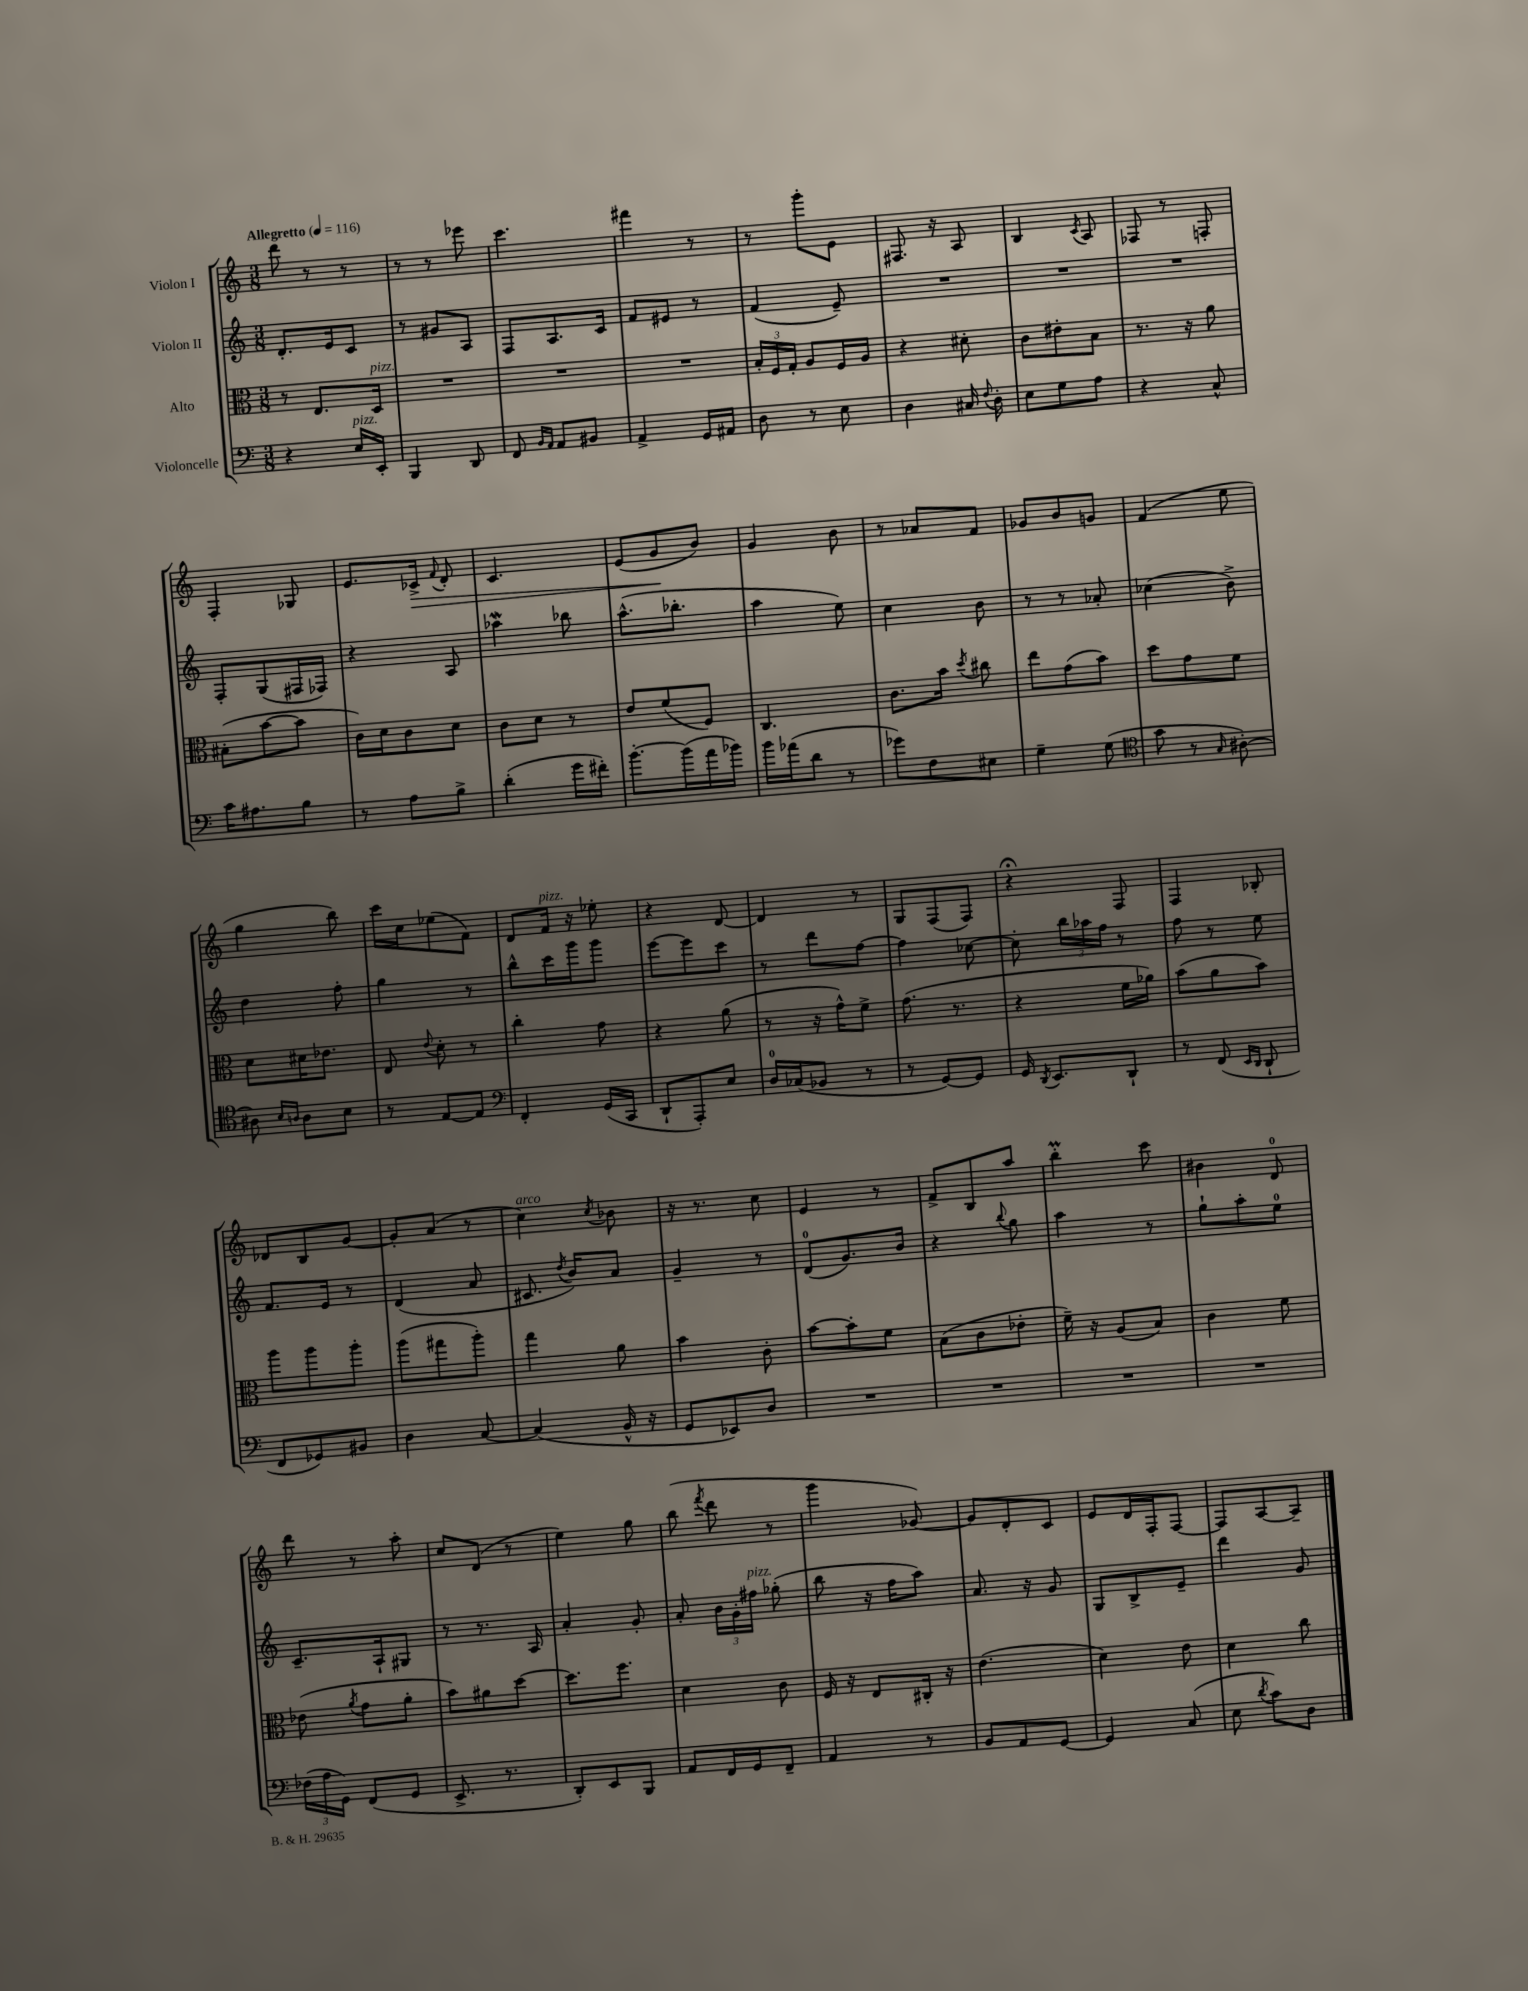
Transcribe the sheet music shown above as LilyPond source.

<<
\new StaffGroup <<
\new Staff = "s0" \with { instrumentName = "Violon I" } {
    \clef treble \key c \major \numericTimeSignature \time 3/8 \tempo "Allegretto" 4 = 116
    \autoBeamOff d'''8 r8 r8 |
    r8 r8 ees'''8 |
    c'''4. |
    fis'''4 r8 |
    r8 g'''8[-. e'8] |
    fis8. r16 a8 |
    b4 \acciaccatura { c'8 } a8 |
    fes8 r8 f8-. |
    f4-. ges8 |
    e'8.[ ces'16]->\> \appoggiatura { f'8 } d'8-. |
    c'4. |
    e'8[( g'8\! b'8]) |
    g'4 b'8 |
    r8 aes'8[ f'8] |
    ges'8[ b'8 g'8] |
    f'4( e''8 |
    g''4 b''8) |
    c'''16[ c''16 ees''8( f'8]) |
    d'8[ f'16]^\markup { \italic "pizz." } r16 ees''8-. |
    r4 d'8~ |
    d'4 r8 |
    g8[ f8( f8]) |
    r4\fermata f8 |
    f4 bes8-. |
    des'8[ b8 g'8]~ |
    g'8[-. a'8]( r8 |
    c''4^\markup { \italic "arco" }) \acciaccatura { c''8 } bes'8 |
    r16 r8. c''8 |
    e'4 r8 |
    f'8[-> b8 a''8] |
    b''4-.\prall c'''8 |
    bis'4 d'8-0 |
    d'''8 r8 a''8-. |
    c''8[ d'8]( r8 |
    e''4) g''8 |
    b''8( \acciaccatura { f'''8 } d'''8 r8 |
    g'''4 ges'8~) |
    ges'8[ d'8-. c'8] |
    e'8[ d'16 f16-. f8]~ |
    f8[ a8~ a8]-- \bar "|." |
}
\new Staff = "s1" \with { instrumentName = "Violon II" } {
    \clef treble \key c \major \numericTimeSignature \time 3/8
    \autoBeamOff d'8.[-. e'16 c'8] |
    r8 gis'8[ a8] |
    f8[ a8. c'16] |
    f'8[ eis'8] r8 |
    f'4( e'8--) |
    R4. |
    R4. |
    R4. |
    f8[-. g8( fis16 fes16]) |
    r4 a8 |
    aes''4\mordent bes''8 |
    a''8.[-^( bes''8.]-. |
    a''4 e''8) |
    c''4 b'8 |
    r8 r8 aes'8-. |
    ces''4( b'8->) |
    d''4 f''8-. |
    g''4 r8 |
    b''8[-^ c'''16 g'''16 g'''8] |
    e'''8[~ e'''8 c'''8] |
    r8 d'''8[ f''8]~ |
    f''4 ces''8~ |
    ces''8-. \tuplet 3/2 { b''16[ aes''16 f''16] } r8 |
    f''8 r8 e''8 |
    f'8.[ e'16] r8 |
    d'4( a'8 |
    cis'8. \acciaccatura { d''8 } b'16[) a'8] |
    g'4-- r8 |
    d'8[-0( g'8.) b'16] |
    r4 \appoggiatura { b''8 } g''8 |
    a''4 r8 |
    g''8[-! a''8-. e''8]-0 |
    c'8.[-- a16-! gis8] |
    r8 r8. a16 |
    a'4-. g'8-. |
    a'8-. \tuplet 3/2 { b'16[ g'16-. fis''16]^\markup { \italic "pizz." } } ges''8-.( |
    b''8 r16 f''16[ a''8]) |
    a'8. r16 g'8 |
    g8[ b8-> e'8]-- |
    d'''4 g'8 \bar "|." |
}
\new Staff = "s2" \with { instrumentName = "Alto" } {
    \clef alto \key c \major \numericTimeSignature \time 3/8
    \autoBeamOff r8 e8.[ d16]^\markup { \italic "pizz." } |
    R4. |
    R4. |
    R4. |
    \tuplet 3/2 { b16[-. f16 g16]-. } a8[ f16 a16] |
    r4 dis'8-. |
    c'8[ eis'8-. b8] |
    r8. r16 a'8 |
    bis8[-.( b'8~ b'8] |
    c'16[) d'16 c'8 d'8] |
    c'8[ d'8] r8 |
    e'8[ f'8( f8]) |
    c4. |
    c'8.[ b'16] \acciaccatura { d''8 } cis''8 |
    e''8[ g'8( b'8]) |
    d''8[ g'8 f'8] |
    d'8[ dis'16 ees'8.] |
    e8 \appoggiatura { e'8 } d'8-. r8 |
    c''4-. g'8 |
    r4 a'8( |
    r8 r16 g'16[-^) f'8]-> |
    g'8.( r8. |
    r4 f'16[ aes'16]) |
    b'8[( a'8 b'8]) |
    a''8[ a''8 a''8]-. |
    a''8[( gis''8 a''8]-.) |
    g''4 a'8 |
    b'4 c'8-. |
    b'8[~ b'8-. f'8] |
    b8[( c'8 ees'8]-. |
    f'16--) r16 a8[( b8]) |
    c'4 f'8 |
    ees'8( \acciaccatura { a'8 } g'8[ a'8]-. |
    b'8[) ais'8 d''8]~ |
    d''8.[ f''8.] |
    d'4 c'8 |
    f16 r16 e8[ cis16]-. r16 |
    e'4.( |
    d'4) e'8 |
    d'4 c''8 \bar "|." |
}
\new Staff = "s3" \with { instrumentName = "Violoncelle" } {
    \clef bass \key c \major \numericTimeSignature \time 3/8
    \autoBeamOff r4 e16[^\markup { \italic "pizz." } e,16]-. |
    b,,4 d,8 |
    f,8 \grace { b,16[ a,16] } a,8[ bis,8] |
    a,4-> g,16[ ais,16] |
    d8 r8 e8 |
    d4 cis16 \appoggiatura { f8 } d16-. |
    e8[ g8 a8] |
    r4 c8-^ |
    c'16[ ais8. b8] |
    r8 a8[ b8]-> |
    d'4-.( g'16[ fis'16]-.) |
    b'8.[~-. b'16( a'16 bes'16]) |
    b'16[ aes'16( d'8] r8 |
    ges'8[) f8 eis8] |
    g4-- g8( |
    \clef tenor g'8 r8 \grace { g16 } ais8~-.) |
    ais8 \grace { b16[ a16] } a8[ b8] |
    r8 e8[~ e8] |
    \clef bass f,4-. g,16[( c,16] |
    d,8[-! a,,8-.) e8] |
    d16[-0 ces16( bes,8] r8 |
    r8 g,8[~) g,8] |
    g,16 \acciaccatura { d,8 } e,8.[ d,8]-! |
    r8 f,8( \grace { e,16[ d,16] } d,8-! |
    f,8[ ges,8) bis,8] |
    d4 c8~ |
    c4( b,16-^ r16 |
    g,8[ ees,8) d8] |
    R4. |
    R4. |
    R4. |
    R4. |
    \tuplet 3/2 { fes16[( a16 g,16]) } f,8[( g,8] |
    e,8.-> r8. |
    d,8[-.) e,8 b,,8] |
    a,8[ f,16 g,16 f,8]-- |
    a,4 r8 |
    b,8[ a,8 g,8]~ |
    g,4 c8( |
    e8 \acciaccatura { d'8 } c'8[) d8] \bar "|." |
}
>>
>>
\layout { \context { \Score \remove "Bar_number_engraver" } }
